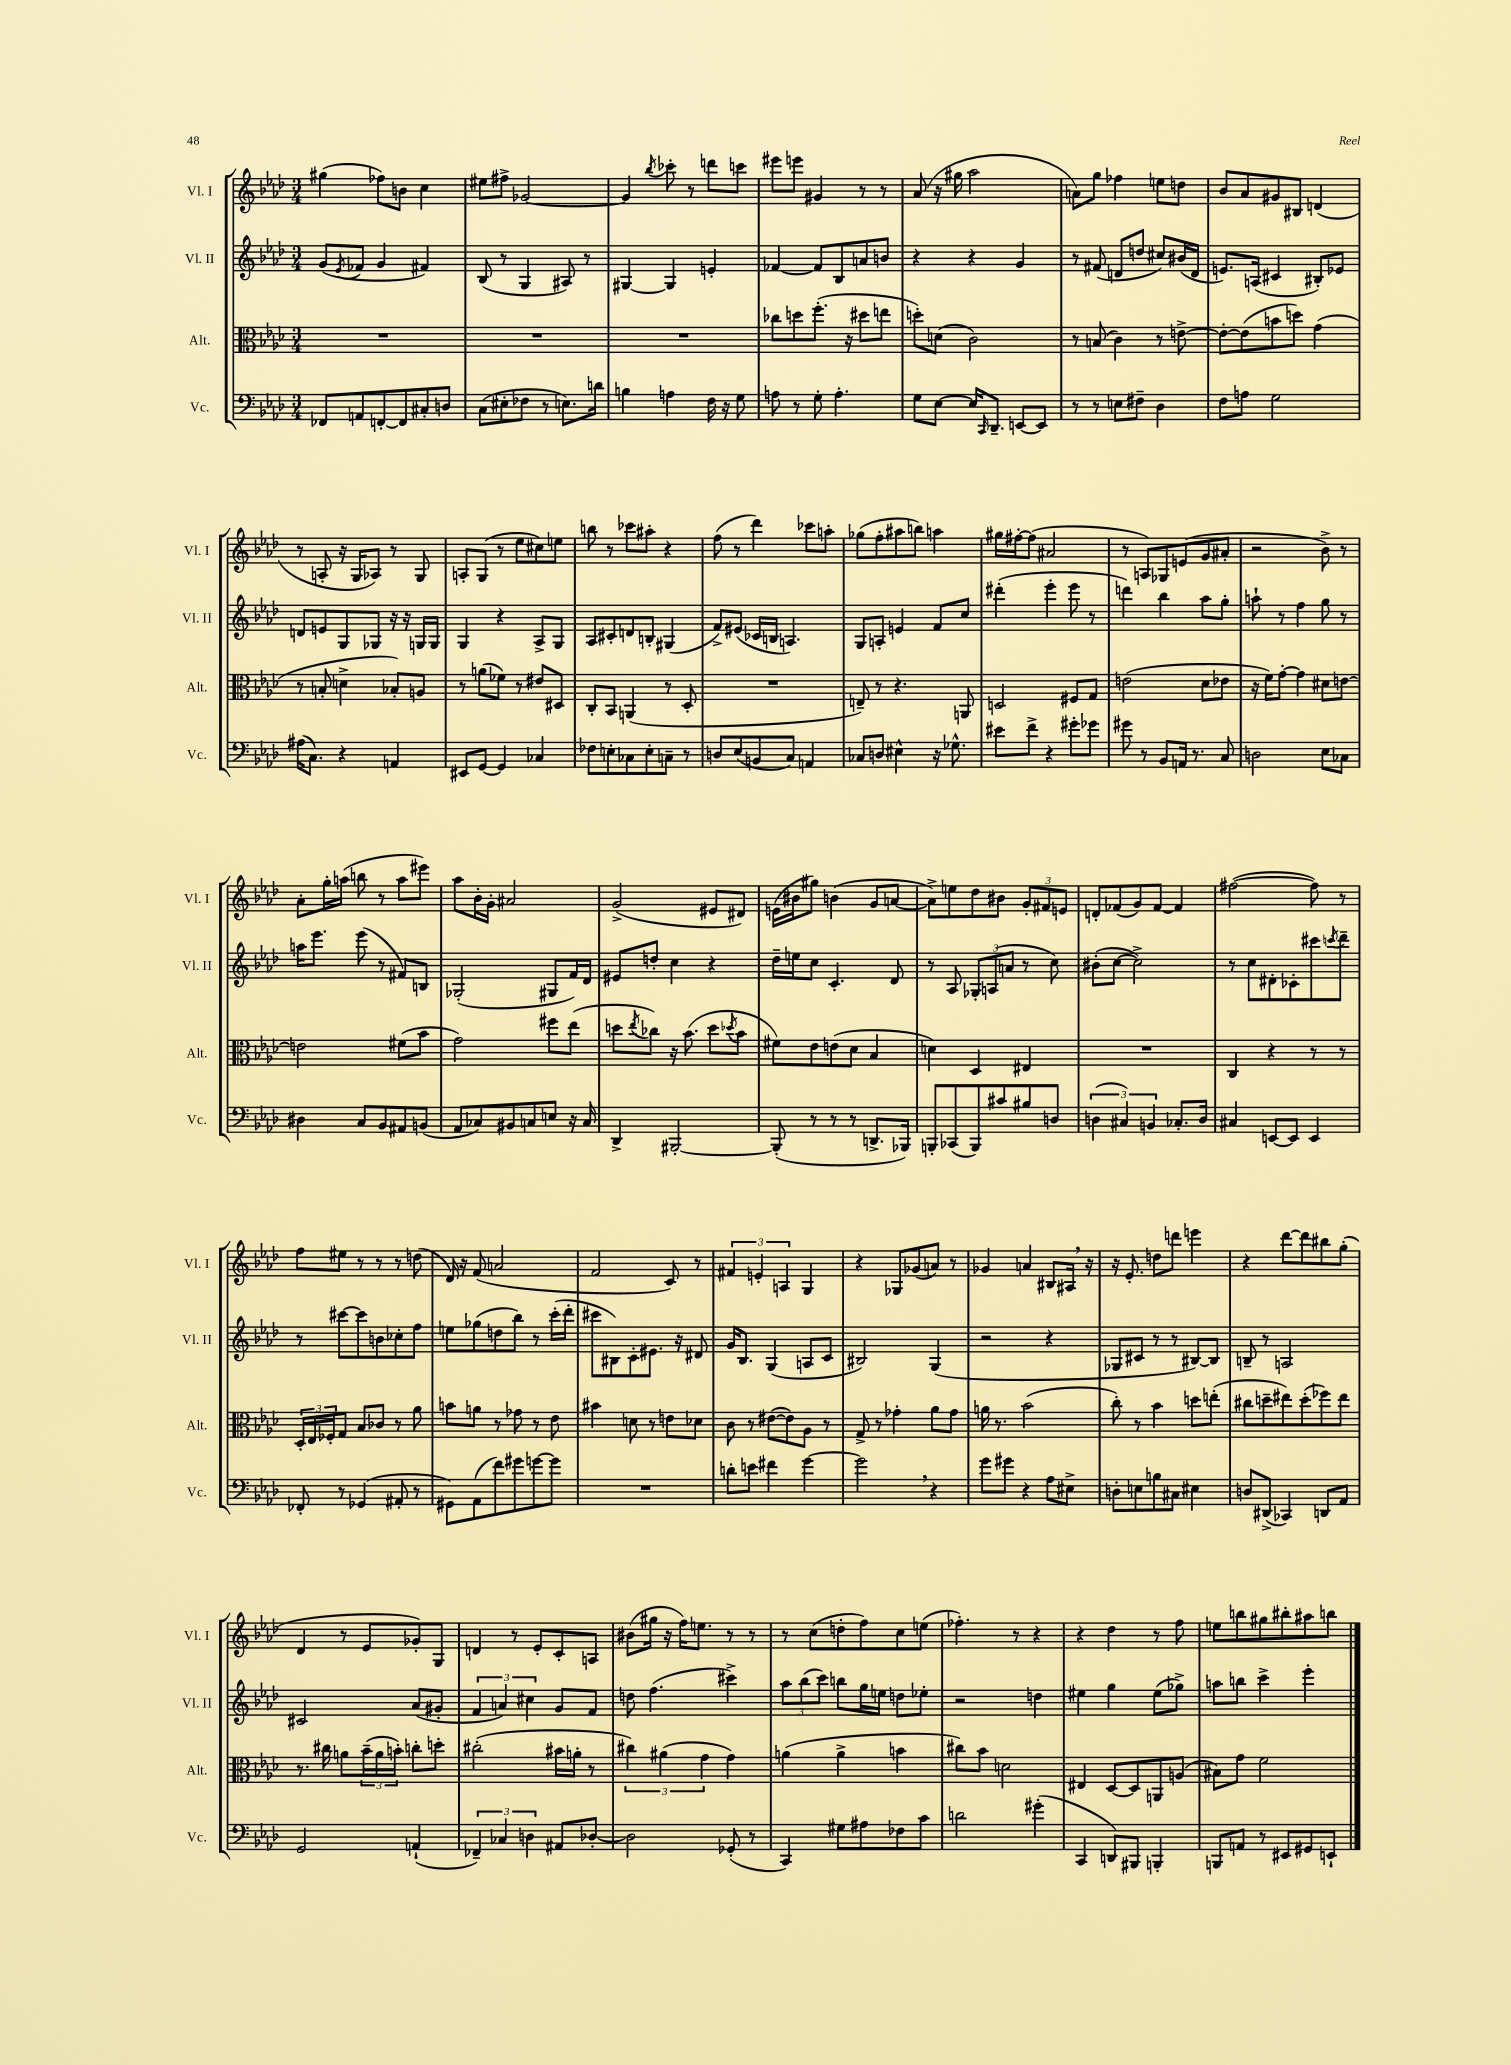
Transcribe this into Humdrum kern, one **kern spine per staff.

**kern	**kern	**kern	**kern
*part4	*part3	*part2	*part1
*staff4	*staff3	*staff2	*staff1
*I"Vc.	*I"Alt.	*I"Vl. II	*I"Vl. I
*I'Vc.	*I'Alt.	*I'Vl. II	*I'Vl. I
*clefF4	*clefC3	*clefG2	*clefG2
*k[b-e-a-d-]	*k[b-e-a-d-]	*k[b-e-a-d-]	*k[b-e-a-d-]
*M3/4	*M3/4	*M3/4	*M3/4
=106	=106	=106	=106
8FF-X/L	2.r	(8g/L	(4gg#X\
.	.	8qe-/	.
8AAn/	.	8f-X/J	.
[8FFn'/	.	4g/	8ff-X\L)
8FF/]	.	.	8bn\J
8C#X'/	.	4f#X/)	4cc\
8Dn/J	.	.	.
=107	=107	=107	=107
(8C\L	2.r	(8B-/	8ee#X\L
8E#X'\	.	8r	8ff#X^\J
8F-X\J	.	4G/	[2g-X/
8r	.	.	.
8.En\L)	.	8A#X/)	.
.	.	8r	.
16dn\Jk	.	.	.
=108	=108	=108	=108
4Bn\	2.r	[4G#X/	4g-/]
.	.	.	8qbb-/
4An\	.	4G#/]	8ccc-X'\
.	.	.	8r
16F\	.	4en'/	8dddn\L
16r	.	.	.
8G\	.	.	8cccn\J
=109	=109	=109	=109
8An\	8cc-X\L	[4f-X/	8eee#X\L
8r	8ddn\	.	8eeen\J
8G'\	(8.ff'\J	8f-/L]	4g#X/
4.A'\	.	8B-/	.
.	16r	.	.
.	8dd#X\L	8an/	8r
.	8een\J	8bn/J	8r
=110	=110	=110	=110
8G\L	8ddn'\L)	4r	(8a-/
[8E-\J	(8dn\J	.	16r
.	.	.	16gg#X\
16E-/KL]	2c\)	4r	2aa-\
16qqCC/	.	.	.
8.DD-~/J	.	.	.
[8EEn/L	.	4g/	.
8EE/J]	.	.	.
=111	=111	=111	=111
8r	8r	8r	8an\L)
8r	(8Bn/	(8f#X/	8gg\J
8En\L	4c\)	8dn/L	4ff-X\
8F#X~\J	.	8ddn/J	.
4D-\	8r	8cc#X/L)	8een\L
.	[8en^\	(16b#X/L	8ddn\J
.	.	16d/JJ	.
=112	=112	=112	=112
8F\L	8e'\L_	8.en/L)	8b-/L
8An\J	(8e\]	.	8a-/
.	.	(16An/Jk	.
2G\	8bn\	4c#X/	8g#X/
.	8ddn\J)	.	8B#X/J
.	(4g\	8B#X'/L)	(4dn/
.	.	8e-X/J	.
!!LO:LB:g=z
=113	=113	=113	=113
(16A#X\KL	8r	8dn/L	8r
8.C\J)	.	.	.
.	8Bn'/	8en/	8An'/
4r	4dn^\	8G/	16r
.	.	.	16G/KL
.	.	8G-X/J	8A-X/J)
4AAn/	8B-X'/L)	16r	8r
.	.	16r	.
.	8An/J	16Gn/LL	8G/
.	.	16G/JJ	.
=114	=114	=114	=114
8EE#X/L	8r	4G/	8An'/L
[8GG/J	(8an\L	.	(8G/J
4GG/]	8f-X\J)	4r	8r
.	8r	.	8ee-\L
4C-X/	8e#X/L	8A-^/L	8cc#X\)
.	8D#X/J	8G/J	8een\J
=115	=115	=115	=115
8F-X\L	8C'/L	8A-/L	8bbn\
8En'\	8BB-/J	8c#X'/	8r
8C-X\	(4AAn/	8dn/	8ccc-X\L
8E'\	.	8Bn'/J	8aa#X'\J
8Cn~\J	8r	(4G#X/	4r
8r	8D-'/	.	.
=116	=116	=116	=116
8Dn/L	2.r	8f^/L)	(8ff\
(8E-/	.	(8e#X/J	8r
8BBn/	.	16c-X/LL	4ddd-\)
.	.	16Bn/JJ	.
8C/J)	.	4.An/)	.
4AAn/	.	.	8ccc-X\L
.	.	.	8aan'\J
=117	=117	=117	=117
8C-X/L	8En~/)	8G/L	(8gg-X\L
8Dn/J	8r	8An'/J	8ff'\
4E#X^^\	4.r	4en/	8aa#X\
.	.	.	8bbn\J)
16r	.	8f/L	4aan\
8.G-X^^\	.	.	.
.	8AAn/	8cc/J	.
=118	=118	=118	=118
8e#X\L	2Dn/	(4ddd#X'\	16gg#X\LL
.	.	.	[16ff#X'\J
8f^\J	.	.	(8ff#\J]
4r	.	4eee-'\	2a#X/
8g#X'\L	8F#X/L	8eee-\	.
8g-X\J	8G/J	8r	.
=119	=119	=119	=119
8g#X\	(2en\	4dddn\)	8r
8r	.	.	8An/L)
8BB-/L	.	4bb-\	8G-X/
16AAn/Jk	.	.	(8en/
8.r	.	.	.
.	8d-\L	8aa-\L	8g/
8C/	8e-X\J	8gg'\J	8a#X'/J
=120	=120	=120	=120
2Dn\	16r	8aan`\	2r
.	16f\KL)	.	.
.	[8g'\J	8r	.
.	4g\]	4ff\	.
8E-\L	8d#X\L	8gg\	8b-^\)
8C-X\J	[8en\J	8r	8r
!!LO:LB:g=z
=121	=121	=121	=121
4D#X\	2en\]	16aan\KL	8a-'\L
.	.	8.eee-\J	.
.	.	.	16gg'\L
.	.	.	(16aan\JJ
8C/L	.	(8eee-\	8bbn\
8BB-/	.	8r	8r
8AA#X/	(8f#X\L	8f#X/L)	8aa\L
(8BBn/J	8b-\J	8Bn/J	8eee#X\J)
=122	=122	=122	=122
8AA-/L	2g\)	(2G-X'/	8aa-\L
8C-X/)	.	.	16b-'\L
.	.	.	16g'\JJ
8BB#X/	.	.	2a#X/
8Cn/	.	.	.
8En/J	8ff#X\L	8G#X/L	.
16r	(8ee-\J	16f/L)	.
16C/	.	16d-/JJ	.
=123	=123	=123	=123
4DD-^/	8ddn\L	8e#X/L	(2g^/
.	8qee-/	.	.
.	8cc-X\J)	8ddn'/J	.
[2BBB#X'/	16r	4cc\	.
.	(8.b-\	.	.
.	8dd\L	4r	8e#X/L
.	8qdd-X/	.	.
.	8b-\J	.	8d#X/J)
=124	=124	=124	=124
(8BBB#'/]	8f#X\L)	16dd-~\LL	(16en\LL
.	.	16een\J	16b#X\J
8r	8e-\	8cc\J	8gg#X\J)
8r	(8en\	4.c'/	(4bn\
8r	8d-\J	.	.
8.DDn^/L	4B-/	.	8g/L
.	.	8d-/	[8an/J
16BBB-X/Jk)	.	.	.
=125	=125	=125	=125
8BBBn'/L	4dn\)	8r	8a^\L])
(8CC-X/	.	8A-/	8een\
8BBB/)	4D-/	12G-X'/L	8dd-\
.	.	(12An/	.
8c#X/	.	.	8b#X\J
.	.	12an/J	.
8B#X/	4E#X/	8r	12g'/L
.	.	.	12f#X/
8Dn/J	.	8cc\)	.
.	.	.	12en/J
=126	=126	=126	=126
(6Dn\	2.r	(8b#X'\L	8dn'/L
.	.	[8cc\J	(8f-X/
6C#X/)	.	.	.
.	.	2cc^\])	8g/)
6BBn/	.	.	.
.	.	.	[8f-/J
8.C-X'/L	.	.	4f-/]
16D/Jk	.	.	.
=127	=127	=127	=127
4C#X/	4C/	8r	([2ff#X\
.	.	8cc\L	.
[8EEn/L	4r	8d#X'\	.
8EE/J]	.	8c-X'\	.
4EE/	8r	8ccc#X\	8ff#\])
.	.	8qcccn/	.
.	8r	8ddd-~\J	8r
!!LO:LB:g=z
=128	=128	=128	=128
8FF-X'/	24D-'/LL	8r	8ff\L
.	24E-/	.	.
.	24F-X'/J	.	.
8r	8G/J	[8ccc#X\L	8ee#X\J
(4GG-X/	8B-/L	8ccc#\]	8r
.	8c-X/J	8bn\	8r
8AA#X'/	8r	8cc-X'\	8r
8r	8a-\	8ff\J	(8ddn\
=129	=129	=129	=129
8GG#X\L)	8bn\L	8een\L	16d-/)
.	.	.	16r
(8AA-\	8an\J	(8gg-X\	(8f/
8f\)	8r	8ddn\	2an/
8g#X\	8g-X\	8bb-\J)	.
[8gn\	8r	8r	.
8g\J]	8e-\	(16ccc'\LL	.
.	.	16ddd-'\JJ	.
=130	=130	=130	=130
2.r	4b#X\	8ccc#X\L	2f/
.	.	8B#X\)	.
.	8dn\	8c'\	.
.	8r	8.e#X\J	.
.	8en\L	.	8c/)
.	.	16r	.
.	8d-X\J	8d#X/	8r
=131	=131	=131	=131
8dn'\L	8c\	16g/KL	6f#X/
.	.	8.B-/J	.
8en\J	8r	.	.
.	.	.	6en'/
4f#X\	([8e#X\L	(4G/	.
.	.	.	6An/
.	8e#\])	.	.
[4g\	8A-\J	8An/L	4G/
.	8r	8c/J	.
=132	=132	=132	=132
2g,\]	8G^/	2B#X/)	4r
.	8r	.	.
.	4g-X'\	.	8G-X/L
.	.	.	(8g-X/
4r	8a-\L	(4G/	8an/J)
.	8g-\J	.	8r
=133	=133	=133	=133
8g\L	16an\	2r	4g-X/
.	8.r	.	.
8g#X\J	.	.	.
4r	(2b-\	.	4an/
8A-\L	.	4r	8B#X/L
8E#X^\J	.	.	16A#X,/Jk
.	.	.	16r
=134	=134	=134	=134
8Dn'\L	8cc'\)	8G-X/L	16r
.	.	.	8.e-'/
8En\	8r	8c#X/J	.
8Bn\	4b-\	8r	8ddn\L
8C#X\J	.	8r	8dddn\J
4E#X\	8ddn\L	[8B#X/L)	4eeen\
.	(8een'\J	8B#/J]	.
=135	=135	=135	=135
8Dn/L	8cc#X\L	8Bn~/	4r
(8DD#X^/J	8ddn~\	8r	.
4CC-X/)	8ee#X\)	2An/	[8ddd-\L
.	(8dd'\	.	8ddd-\]
8DDn/L	8ff-X\)	.	8bb#X\
8AA-/J	8ee#\J	.	(8gg'\J
!!LO:LB:g=z
=136	=136	=136	=136
2GG/	8.r	2c#X/	4d-/
.	16cc#X\	.	.
.	8an\L	.	8r
.	(24b-~\L	.	8e-/L
.	24a\	.	.
.	24bn'\JJ)	.	.
(4AAn`/	8ccn'\L	(8a-/L	8g-X'/)
.	8ddn'\J	8g#X'/J	8G/J
=137	=137	=137	=137
6FF-X~/)	(2cc#X'\	6f/	4dn/
6C-X/	.	6an/)	.
.	.	.	8r
6Dn\	.	6cc#X\	.
.	.	.	8e-'/L
8AA#X/L	16b#X\LL	8g/L	8c'/
.	16an'\JJ	.	.
[8D-X'/J	8r	8f/J	8An/J
=138	=138	=138	=138
2D-\]	6cc#X\)	8ddn\	(8b#X\L
.	.	(4.ff\	16gg#X\Jk
.	(6a#X\	.	.
.	.	.	16r
.	.	.	16ff\KL)
.	.	.	8.een\J
.	6g\	.	.
(8GG-X'/	4g\)	4ccc#X^\)	8r
8r	.	.	8r
=139	=139	=139	=139
4CC/)	(4an\	12aa-\L	8r
.	.	(12bb-\	.
.	.	.	(8cc\L
.	.	12ccc\J)	.
8G#X\L	4a^\	8bbn\L	8ddn'\
8A#X\	.	16gg\L	8ff\)
.	.	16een\JJ	.
8F-X\	4bn\	8ddn\L	8cc\
8c\J	.	8ee-X'\J	(8een\J
=140	=140	=140	=140
2dn\	8cc#X\L)	2r	4.ff-X'\)
.	8b-\J	.	.
.	2dn\	.	.
.	.	.	8r
(4g#X'\	.	4ddn\	4r
=141	=141	=141	=141
4CC/	4E#X/	4ee#X\	4r
8DDn/L)	[8D-/L	4gg\	4dd-\
8BBB#X/J	8D-/]	.	.
4BBBn'/	8AAn/	(8ee#\L	8r
.	(8An/J	8gg-X^\J)	8ff\
=142	=142	=142	=142
8BBBn/L	8B#X\L)	8aan\L	8een\L
8AAn/J	8g\J	8bbn\J	8bbn\
8r	2f\	4ccc^\	8gg#X\
8EE#X/L	.	.	8bb#X'\
8GG#X/	.	4eee-'\	8aa#X\
8EEn`/J	.	.	8bbn\J
==	==	==	==
*-	*-	*-	*-
